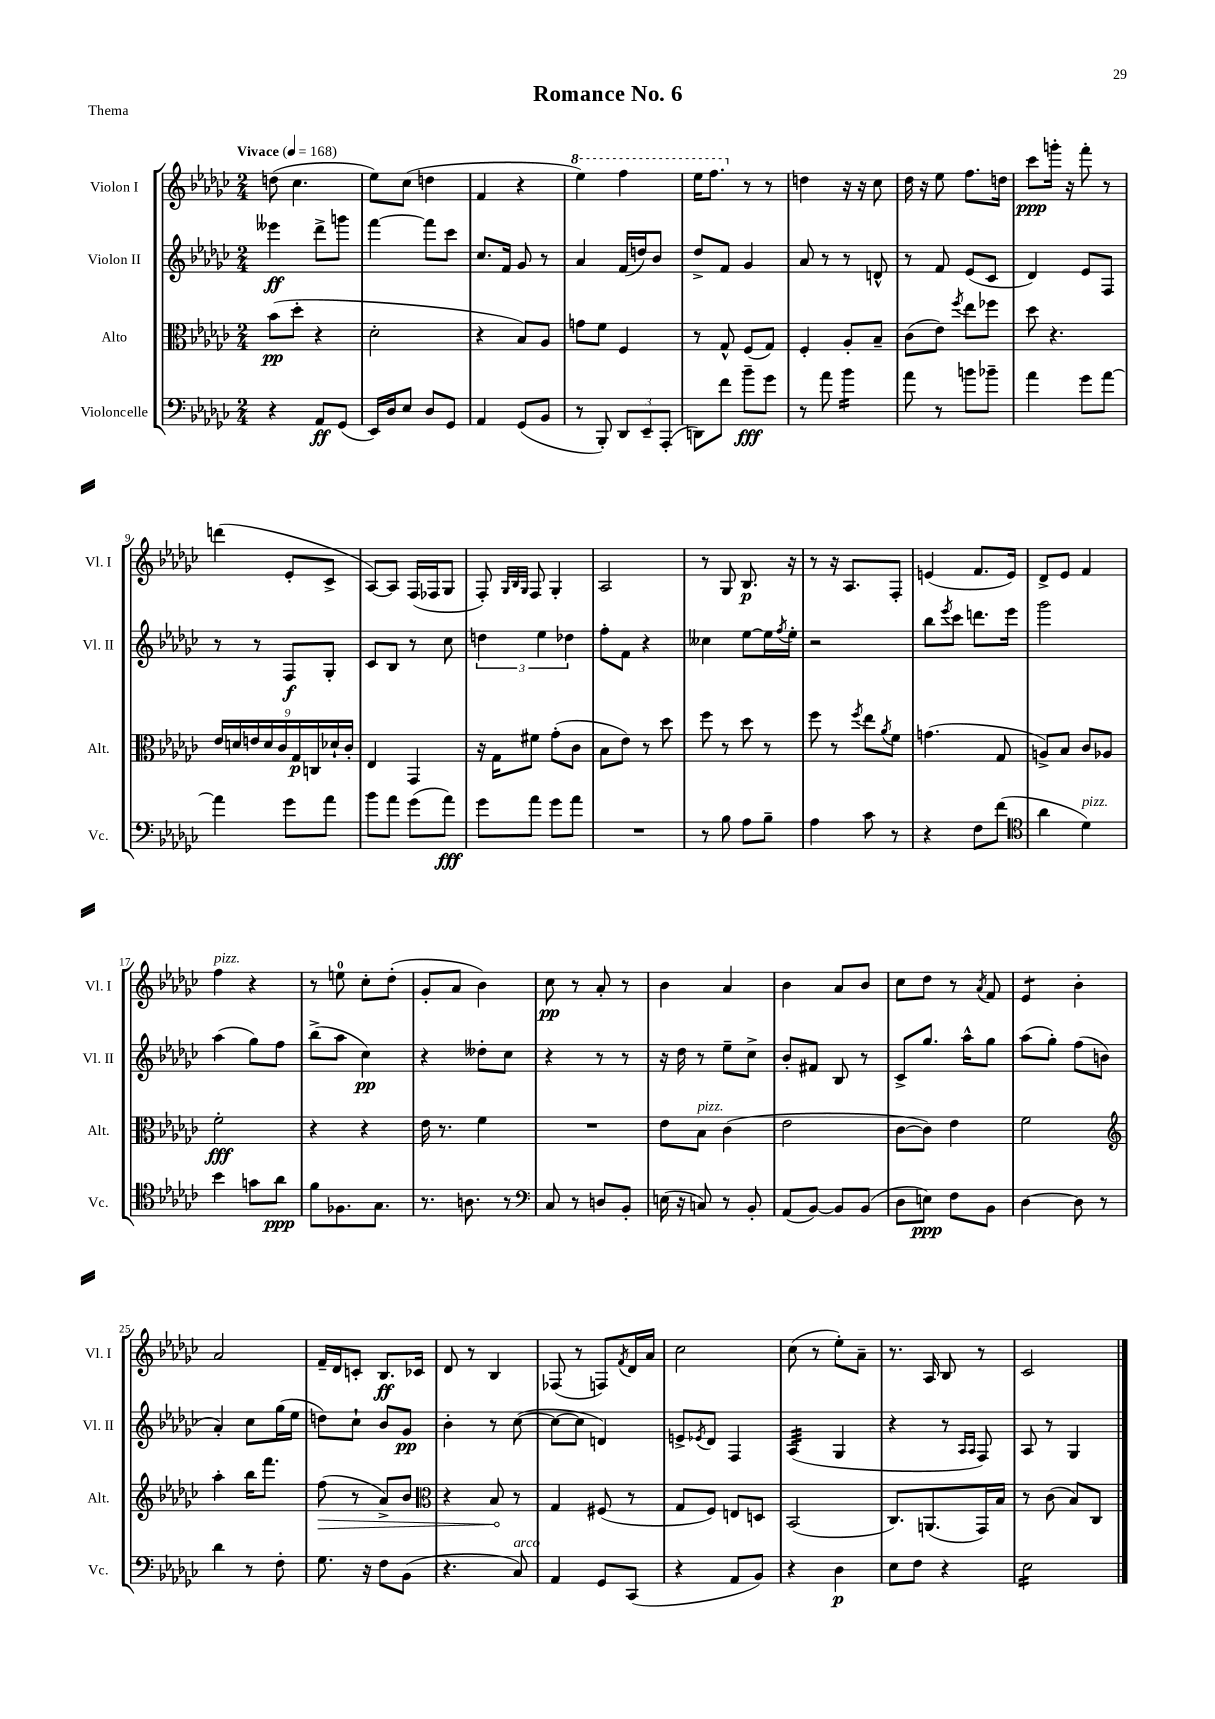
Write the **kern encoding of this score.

**kern	**kern	**kern	**kern
*staff4	*staff3	*staff2	*staff1
*clefF4	*clefC3	*clefG2	*clefG2
*k[b-e-a-d-g-c-]	*k[b-e-a-d-g-c-]	*k[b-e-a-d-g-c-]	*k[b-e-a-d-g-c-]
*M2/4	*M2/4	*M2/4	*M2/4
*MM168	*MM168	*MM168	*MM168
4r	(8b-\L	4eee--\	(8dd\
.	8dd-'\J	.	4.cc-\
8AA-/L	4r	8ddd-^\L	.
(8GG-/J	.	8ggg\J	.
=	=	=	=
16EE-/LL)	2d-'\	[4fff\	8ee-\L)
16D-/J	.	.	.
8E-/J	.	.	(8cc-\J
8D-/L	.	8fff\]L	4dd\
8GG-/J	.	8ccc-\J	.
=	=	=	=
4AA-/	4r	8.cc-/L	4f/
.	.	16f/Jk	.
(8GG-/L	8B-/L)	8g-/	4r
8BB-/J	8A-/J	8r	.
=	=	=	=
8r	8g\L	4a-/	4eee-\)
8BBB-'/)	8f\J	.	.
12DD-/L	4F/	(16f/LL	4fff\
.	.	16dd/J)	.
12EE-~/	.	.	.
.	.	8b-/J	.
(12AAA-'/J	.	.	.
=	=	=	=
8DD\L)	8r	8dd-^/L	16eee-\LK
.	.	.	8.fff\J
8f\J	8G-^^/	8f/J	.
8b-~\L	(8F/L	4g-/	8r
8g-\J	8G-/J)	.	8r
=	=	=	=
8r	4F'/	8a-/	4dd\
8a-\	.	8r	.
4b-\	8A-'/L	8r	16r
.	.	.	16r
.	8B-~/J	8d^^/	8cc-\
=	=	=	=
8a-\	(8c-\L	8r	16dd-\
.	.	.	16r
8r	8e-\J)	8f/	8ee-\
.	8qff/	.	.
8b\L	8ee-\L	(8e-/L	8.ff\L
8b-~\J	8ff-\J	8c-/J	.
.	.	.	16dd\Jk
=	=	=	=
4a-\	8dd-\	4d-/)	8ccc-\L
.	4.r	.	16ggg'\Jk
.	.	.	16r
8g-\L	.	8e-/L	8fff'\
[8a-\J	.	8F/J	8r
=	=	=	=
4a-\]	18e-/LL	8r	(4ddd\
.	18d/	.	.
.	18e/	.	.
.	.	8r	.
.	18d/	.	.
.	18c-/	.	.
8g-\L	.	8F/L	8e-'/L
.	18G-/	.	.
.	18C/	.	.
8a-\J	.	8G-'/J	8c-^/J
.	18d-`/	.	.
.	18c-'/JJ	.	.
=	=	=	=
8b-\L	4E-/	8c-/L	[8A-/L)
8a-\J	.	8B-/J	8A-/]J
(8g-\L	4GG-/	8r	(16F/LL
.	.	.	16F-/J
8a-\J)	.	8cc-\	8G-/J
=	=	=	=
8g-\L	16r	6dd\	8F'/)
.	16G-\LK	.	.
.	.	.	32qqG-/LLL
.	.	.	32qqB-/
.	.	.	32qqG-/JJJ
8a-\J	8f#\J	.	8F/
.	.	6ee-\	.
8g-\L	(8g-'\L	.	4G-'/
.	.	6dd-\	.
8a-\J	8c-\J	.	.
=	=	=	=
2r	8B-\L	8ff'\L	2A-/
.	8e-\J)	8f\J	.
.	8r	4r	.
.	8dd-\	.	.
=	=	=	=
8r	8ff\	4cc--\	8r
8B-\	8r	.	8G-/
8A-\L	8dd-\	[8ee-\L	8.B-/
8B-~\J	8r	16ee-\]L	.
.	.	8qff/	.
.	.	16ee-'\JJ	16r
=	=	=	=
4A-\	8ff\	2r	8r
.	8r	.	16r
.	.	.	8.A-/L
.	8qff/	.	.
8c-\	8ee-\L	.	.
.	8qa-/	.	.
8r	8f\J	.	8F'/J
=	=	=	=
4r	(4.g\	8bb-\L	(4e/
.	.	8qeee-/	.
.	.	8ccc-\J	.
8F\L	.	8.ddd\L	8.f/L
(8f\J	8G-/	.	.
.	.	16eee-\Jk	16e/Jk)
=	=	=	=
*clefC4	*	*	*
4a-\	8A^/L)	2ggg-\	8d-^/L
.	8B-/J	.	8e-/J
4d-\)	8c-/L	.	4f/
.	8A-/J	.	.
=	=	=	=
4b-\	2f'\	(4aa-\	4ff\
8g\L	.	8gg-\L)	4r
8a-\J	.	8ff\J	.
=	=	=	=
8f\L	4r	(8bb-^\L	8r
8.F-\	.	8aa-\J	8ee\
.	4r	4cc-\)	8cc-'\L
8.G-\J	.	.	.
.	.	.	(8dd-'\J
=	=	=	=
8.r	16e-\	4r	8g-'/L
.	8.r	.	.
.	.	.	8a-/J
8.A\	.	.	.
.	4f\	8dd--'\L	4b-\)
8r	.	8cc-\J	.
=	=	=	=
*clefF4	*	*	*
8C-/	2r	4r	8cc-\
8r	.	.	8r
8D/L	.	8r	8a-'/
8BB-'/J	.	8r	8r
=	=	=	=
(16E\	8e-\L	16r	4b-\
16r	.	16dd-\	.
8C/)	8B-\J	8r	.
8r	(4c-\	8ee-~\L	4a-/
8BB-'/	.	8cc-^\J	.
=	=	=	=
(8AA-/L	2e-\	8b-'/L	4b-\
[8BB-/J)	.	8f#/J	.
8BB-/]L	.	8B-/	8a-/L
(8BB-/J	.	8r	8b-/J
=	=	=	=
8D-\L	[8c-\L	8c-^/L	8cc-\L
8E\J)	8c-\]J)	8.gg-/J	8dd-\J
8F\L	4e-\	.	8r
.	.	16aa-^^\LK	.
.	.	.	8qa-/
8BB-\J	.	8gg-\J	8f/
=	=	=	=
[4D-\	2f\	(8aa-\L	4e-/
.	.	8gg-'\J)	.
8D-\]	.	(8ff\L	4b-'\
8r	.	8b\J	.
=	=	=	=
*	*clefG2	*	*
4d-\	4aa-'\	4a-'/)	2a-/
8r	16bb-\LK	8cc-\L	.
.	8.fff\J	.	.
8F'\	.	(16gg-\L	.
.	.	16ee-\JJ	.
=	=	=	=
8.G-\	(8ff\	8dd\L)	16f~/LL
.	.	.	16d-/J
.	8r	8cc-`\J	8c'/J
16r	.	.	.
8F\L	8a-^/L)	8b-/L	8.B-/L
(8BB-\J	8b-/J	8g-/J	.
.	.	.	16c-/Jk
=	=	=	=
*	*clefC3	*	*
4.r	4r	4b-'\	8d-/
.	.	.	8r
.	8B-/	8r	4B-/
8C-/)	8r	([8cc-\	.
=	=	=	=
4AA-/	4G-/	8cc-\_L	(8F-/
.	.	8cc-\]J	8r
8GG-/L	(8F#/	4d/)	8F/L)
.	.	.	8qf/
(8CC-/J	8r	.	16d-/L
.	.	.	16a-/JJ
=	=	=	=
4r	8G-/L	8e^/L	2cc-\
.	.	8qe-/	.
.	8F/J)	8d-/J	.
8AA-/L	8E/L	4F/	.
8BB-/J)	8D/J	.	.
=	=	=	=
4r	(2BB-/	(4A-/	(8cc-\
.	.	.	8r
4D-\	.	4G-/	8ee-'\L)
.	.	.	8a-~\J
=	=	=	=
8E-\L	8.C-/L)	4r	8.r
8F\J	.	.	.
.	(8.AA/	.	16A-/
4r	.	8r	8B-/
.	.	16qqA-/LL	.
.	.	16qqA-/JJ	.
.	16GG-/L)	8F/)	8r
.	16B-/JJ	.	.
=	=	=	=
2E-\	8r	8A-/	2c-/
.	(8c-\	8r	.
.	8B-/L)	4G-/	.
.	8C-/J	.	.
==	==	==	==
*-	*-	*-	*-
